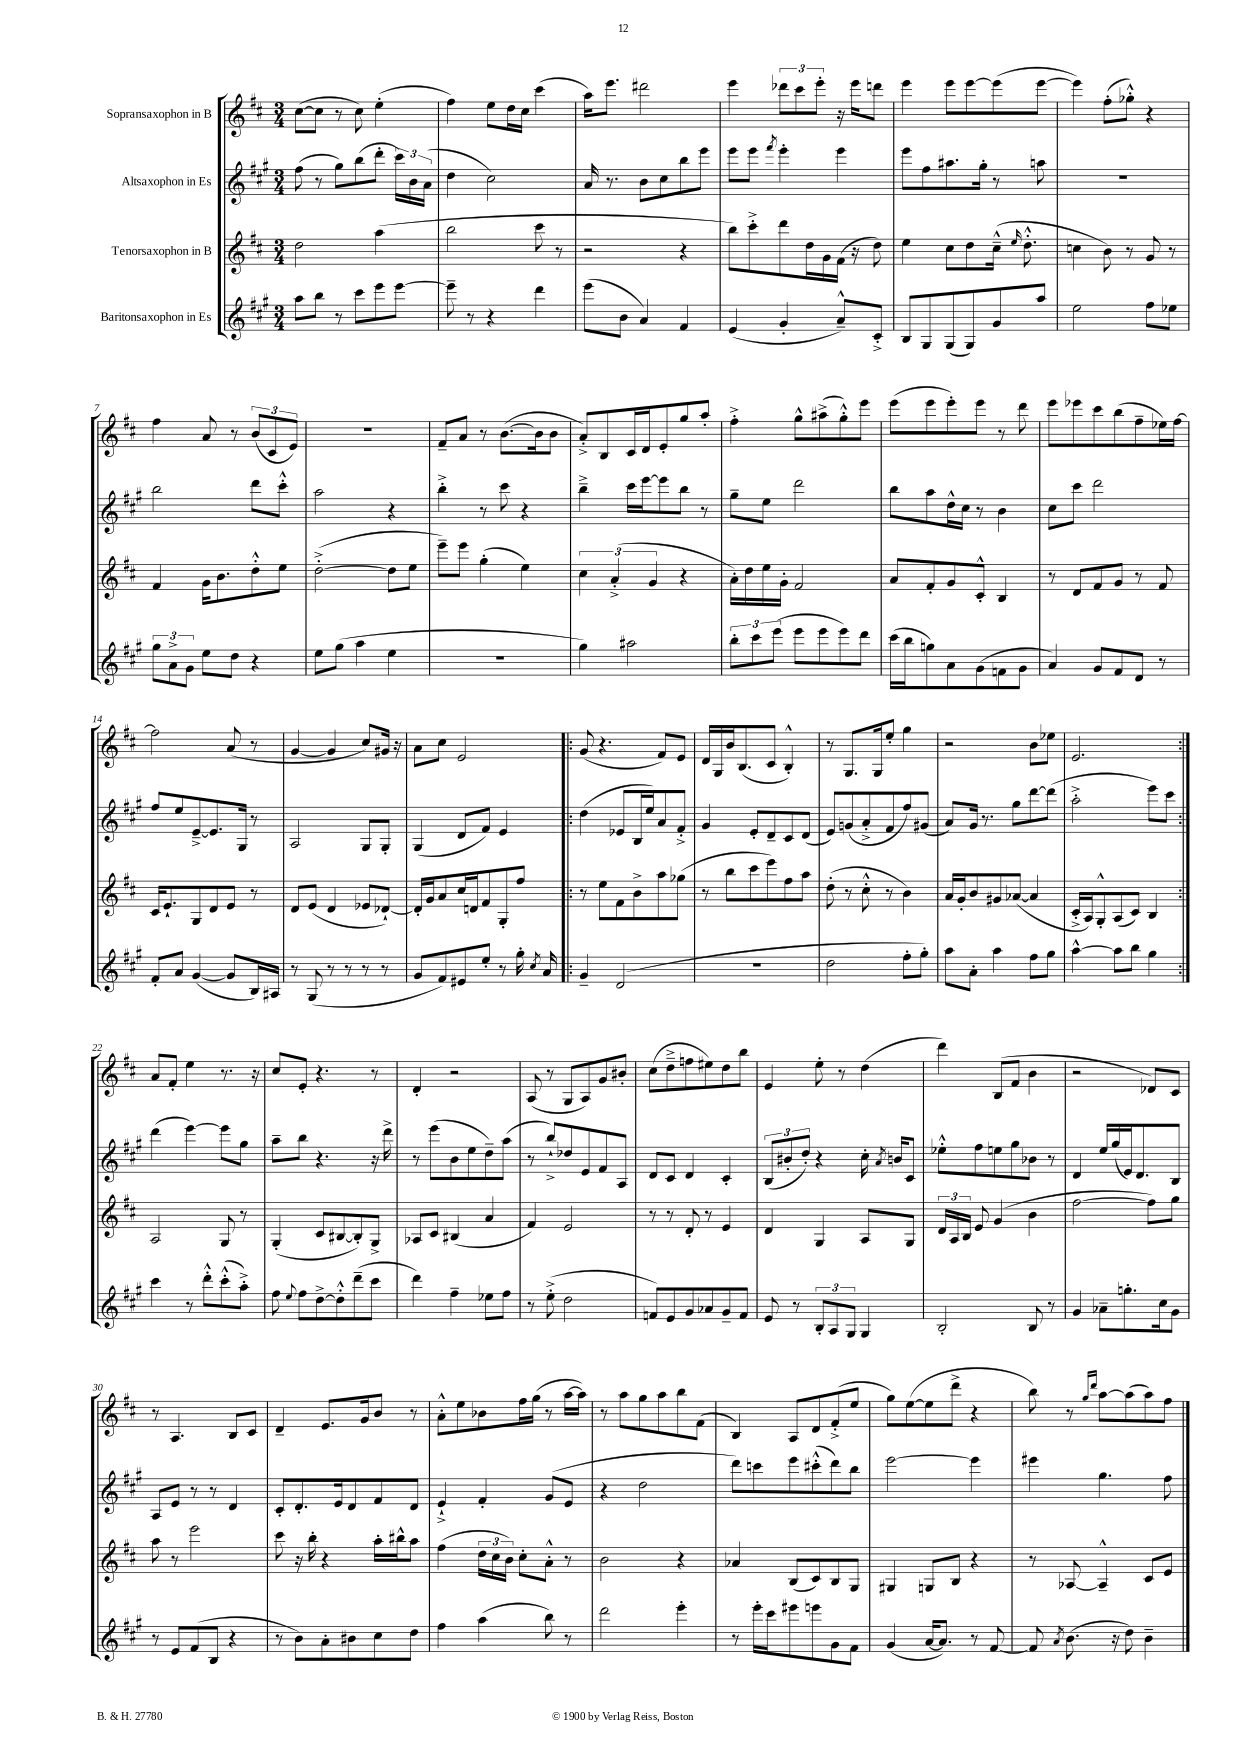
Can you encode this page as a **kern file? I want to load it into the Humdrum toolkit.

**kern	**kern	**kern	**kern
*staff4	*staff3	*staff2	*staff1
*clefG2	*clefG2	*clefG2	*clefG2
*k[f#c#g#]	*k[f#c#]	*k[f#c#g#]	*k[f#c#]
*M3/4	*M3/4	*M3/4	*M3/4
8aa	2dd	(8ff#	([8cc#
8bb	.	8r	8cc#]
8r	.	8gg#)	8r
8ccc#	.	(8bb	8cc#)
8eee	(4aa	8ddd'	(4ee'
[8eee	.	24ccc#)	.
.	.	24b	.
.	.	(24a	.
=	=	=	=
8eee~]	2bb	4dd	4ff#)
8r	.	.	.
4r	.	2cc#)	8ee
.	.	.	16dd
.	.	.	16cc#
4ddd	8ccc#	.	(4ccc#
.	8r	.	.
=	=	=	=
(8eee	2r	16a	16aa)
.	.	8.r	8.eee
8b	.	.	.
4a)	.	8b	2ddd#
.	.	8cc#	.
4f#	4r	8bb	.
.	.	8eee	.
=	=	=	=
(4e	8bb)	8eee	4eee
.	8ccc#'^	8eee	.
.	.	8qfff#	.
4g#'	8ddd	4eee'	12ddd-
.	.	.	12ccc#
.	16dd	.	.
.	.	.	12eee'
.	16g	.	.
8a~^^)	(16f#	4eee	16r
.	16r	.	16eee
8c#'^	8dd)	.	8ddd
=	=	=	=
8B	4ee	8eee	4eee
8G#	.	8ff#	.
(8G#	8cc#	8.aa#	8eee
8G#)	8dd	.	[8eee
.	.	16gg#'	.
8g#	(16cc#~^^	8r	(8eee]
.	16qqee	.	.
.	8.dd'^^	.	.
8aa	.	8aa	[8eee
=	=	=	=
2ee	4cc	2.r	4eee])
.	8b)	.	(8ff#'
.	8r	.	8gg-'^^)
8ff#	8g	.	4r
8ee-	8r	.	.
=	=	=	=
12gg#	4f#	2bb	4ff#
12a^	.	.	.
12g#	.	.	.
8ee	16g	.	8a
.	8.b	.	.
8dd	.	.	8r
4r	8dd'^^	8ddd	(12b
.	.	.	12c#
.	8ee	8ccc#'^^	.
.	.	.	12e)
=	=	=	=
8ee	([2dd'^	2aa	2.r
(8gg#	.	.	.
4aa	.	.	.
4ee	8dd]	4r	.
.	8ee	.	.
=	=	=	=
2.r	8eee~)	4bb'^	8f#~
.	8eee	.	8a
.	(4gg'	8r	8r
.	.	8ccc#	([8.b
.	4ee)	4r	.
.	.	.	16b]
.	.	.	8b
=	=	=	=
4gg#)	6cc#	4bb~^	8a'^)
.	.	.	8B
.	(6a'^	.	.
2aa#	.	16ccc#	16c#
.	.	[16eee	16d
.	6g	.	.
.	.	8eee]	8e'
.	4r	8bb	8gg
.	.	8r	8aa'
=	=	=	=
12bb'	16a')	8gg#~	4ff#'^
.	16dd	.	.
12ccc#	.	.	.
.	16ee	8ee	.
(12eee	.	.	.
.	16g'	.	.
8eee	2f#	2ddd	8gg^^
8eee	.	.	(8aa#^
8eee)	.	.	8gg'^^)
8ddd	.	.	8eee
=	=	=	=
(16ccc#	8a	8bb	(8eee
16bb	.	.	.
8gg)	8f#'	8aa	8eee
8a	8g	16dd^^	8eee')
.	.	16cc#	.
(8g#	8c#'^^	8r	8eee
8f	4B	4b	8r
8g#	.	.	8ddd
=	=	=	=
4a)	8r	8cc#	8eee
.	8d	8ccc#	8eee-
8g#	8f#	2ddd	8ccc#
8f#	8g	.	(8bb
8d	8r	.	8ff#~
8r	8f#	.	16ee-)
.	.	.	[16ff#
=	=	=	=
8f#'	16c#	8ff#	2ff#]
.	8.e`	.	.
8a	.	8ee	.
([4g#	8G	[8e~^	.
.	8d	8.e]	.
8g#]	8e	.	(8a
.	.	16G#	.
16B)	8r	8r	8r
16A#	.	.	.
=	=	=	=
8r	8d	2A	[4g
(8G#	(8e	.	.
8r	4d	.	4g]
8r	.	.	.
8r	8e-	8G#	8cc#)
8r	[8d-`)	8G#'	16g#
.	.	.	16r
=	=	=	=
8g#	16d-']	(4G#	8a
.	16g	.	.
8f#)	8a	.	8cc#
8e#	16cc#	8d	2e
.	16d	.	.
8ee'	8f#	8f#)	.
8r	8G'	4e	.
16gg#'	8ff#	.	.
8qcc#	.	.	.
16a	.	.	.
=!|:	=!|:	=!|:	=!|:
4g#~	8r	(4dd	(8g
.	8ee	.	4.r
(2d	8f#	8e-	.
.	8b^	16B	.
.	.	16ee)	.
.	8aa	8a	8f#)
.	(8gg-	8f#'^	8e
=	=	=	=
2.r	8r	4g#	16d
.	.	.	16G
.	8bb	.	16b
.	.	.	(8.B
.	8ccc#	8e'	.
.	8eee)	8d~	8c#
.	8ff#	8c#	4B'^^)
.	8aa	(8d	.
=	=	=	=
2dd	(8dd'	8e)	8r
.	8r	(8g	8.G
.	8cc#'^^	8a'^	.
.	.	.	16G
.	8r	8f#	8ee'
8ff#'	4b)	8ff#)	4gg
8gg#')	.	(8g#	.
=	=	=	=
8aa	16a	8a)	2r
.	16g'	.	.
8a'	8b	16g#	.
.	.	8.r	.
4aa	8g#	.	.
.	([8a-	8gg#	.
8ff#	4a-]	[8ddd	8b
8gg#	.	(8ddd]	8ee-
=	=	=	=
[4aa^^	16c#'^	2aa'^	2.e
.	16A)	.	.
.	8G'^^	.	.
8aa]	(8A	.	.
8bb	8c#)	.	.
4gg#	4B	8eee)	.
.	.	8ccc#	.
=:|!	=:|!	=:|!	=:|!
4ccc#	2A	(4ddd	8a
.	.	.	8f#'
8r	.	[4eee)	4ee
8ddd'^^	.	.	.
(8ccc#'^^	8G	8eee]	8.r
8aa'^)	8r	8gg#	.
.	.	.	16r
=	=	=	=
8ff#	(4G'	8aa~	8cc#
8qqee	.	.	.
8ff#	.	8bb	8e'
[8dd^	8c#	4.r	4.r
8dd'^^]	[8B#	.	.
(8ddd~	8B#'])	.	.
8ccc#	8G^	16r	8r
.	.	16ddd^	.
=	=	=	=
4ddd)	8A-	8r	4d'
.	8c#	(8eee	.
4ff#~	(4B#	8b	2r
.	.	8ee	.
8ee-	4a	8dd~)	.
8ff#	.	(8aa	.
=	=	=	=
8r	4f#)	8r	(8A
(8ee'^	.	8bb`^)	8r
2dd	2e	8dd-	8G
.	.	8e	8A)
.	.	8f#	8g
.	.	8A	8b#'
=	=	=	=
8f)	8r	8d	(8cc#
8e	8r	8c#	8dd~^
8g#	8d'	4d	8ff
8a-	8r	.	8ee#)
8g#~	4e	4c#'	8dd
8f	.	.	8bb
=	=	=	=
8e	4d	(12B	4e
.	.	12b#'	.
8r	.	.	.
.	.	12dd')	.
12B'	4G	4r	8ee'
12A	.	.	.
.	.	.	8r
12G#	.	.	.
4G#	8A	16cc#'	(4dd
.	.	8qa	.
.	.	16b	.
.	8G	8c#	.
=	=	=	=
2B'	24d	8ee-'^^	4ddd)
.	24A	.	.
.	24B	.	.
.	8e	8ff#	.
.	(4g	8ee	(8B
.	.	8gg#	8f#
8B	4b	8b-	4b
8r	.	8r	.
=	=	=	=
4g#	[2ff#	4d	2r
8a-~	.	16ee	.
.	.	(16gg#	.
8.gg'	.	16e)	.
.	.	8.d	.
.	8ff#])	.	8d-)
16cc#	.	.	.
8g#	8gg	8B	8c#
=	=	=	=
8r	8aa	8A	8r
8e	8r	8e	4.A
(8f#	2eee	8r	.
8B	.	8r	.
4r	.	4d	8B
.	.	.	8c#
=	=	=	=
8r	8ccc#	8c#'	4d~
8b)	16r	8.d'	.
.	16bb'	.	.
8a'	4r	.	8.e
.	.	16e	.
8b#	.	8d	.
.	.	.	16g
8cc#	16aa'	8f#	8b
.	16bb#^^	.	.
8dd	8aa	8d	8r
=	=	=	=
4ff#	(4ff#	4e`^	8a'^^
.	.	.	8ee
(4aa	24dd	4f#'	8b-
.	24cc#	.	.
.	24b)	.	.
.	8cc#'	.	16ff#
.	.	.	(16gg
8bb)	8a'^^	(8g#	8r
8r	8r	8e	[16aa
.	.	.	16aa])
=	=	=	=
2ddd	2b	4r	8r
.	.	.	8aa
.	.	2dd	8gg
.	.	.	8aa
4eee'	4r	.	8bb
.	.	.	(8f#
=	=	=	=
8r	4a-	8ddd)	4B)
16eee'	.	8ccc	.
16ccc#	.	.	.
8eee#	(8B	8eee	8A
8eee	8c#)	(8ccc#'^^	8d
8g#	8B	8ddd)	(8f#'^
8f#	8G	8bb	8ee
=	=	=	=
(4g#	4G#	[2eee	8gg)
.	.	.	([8ee
[16a	8G	.	8ee]
8.a])	.	.	.
.	8B	.	8ddd^
8r	4r	4eee]	4r
[8f#	.	.	.
=	=	=	=
8f#]	8r	4eee#	8bb)
8qa	.	.	.
(8.b	[8A-	.	8r
.	.	.	16qqgg
.	.	.	16qqddd
.	4A-~^^]	4.gg#	[8aa
16r	.	.	.
8dd)	.	.	(8aa]
4b~	8c#	.	8aa)
.	8e	8ff#	8ff#
==	==	==	==
*-	*-	*-	*-
